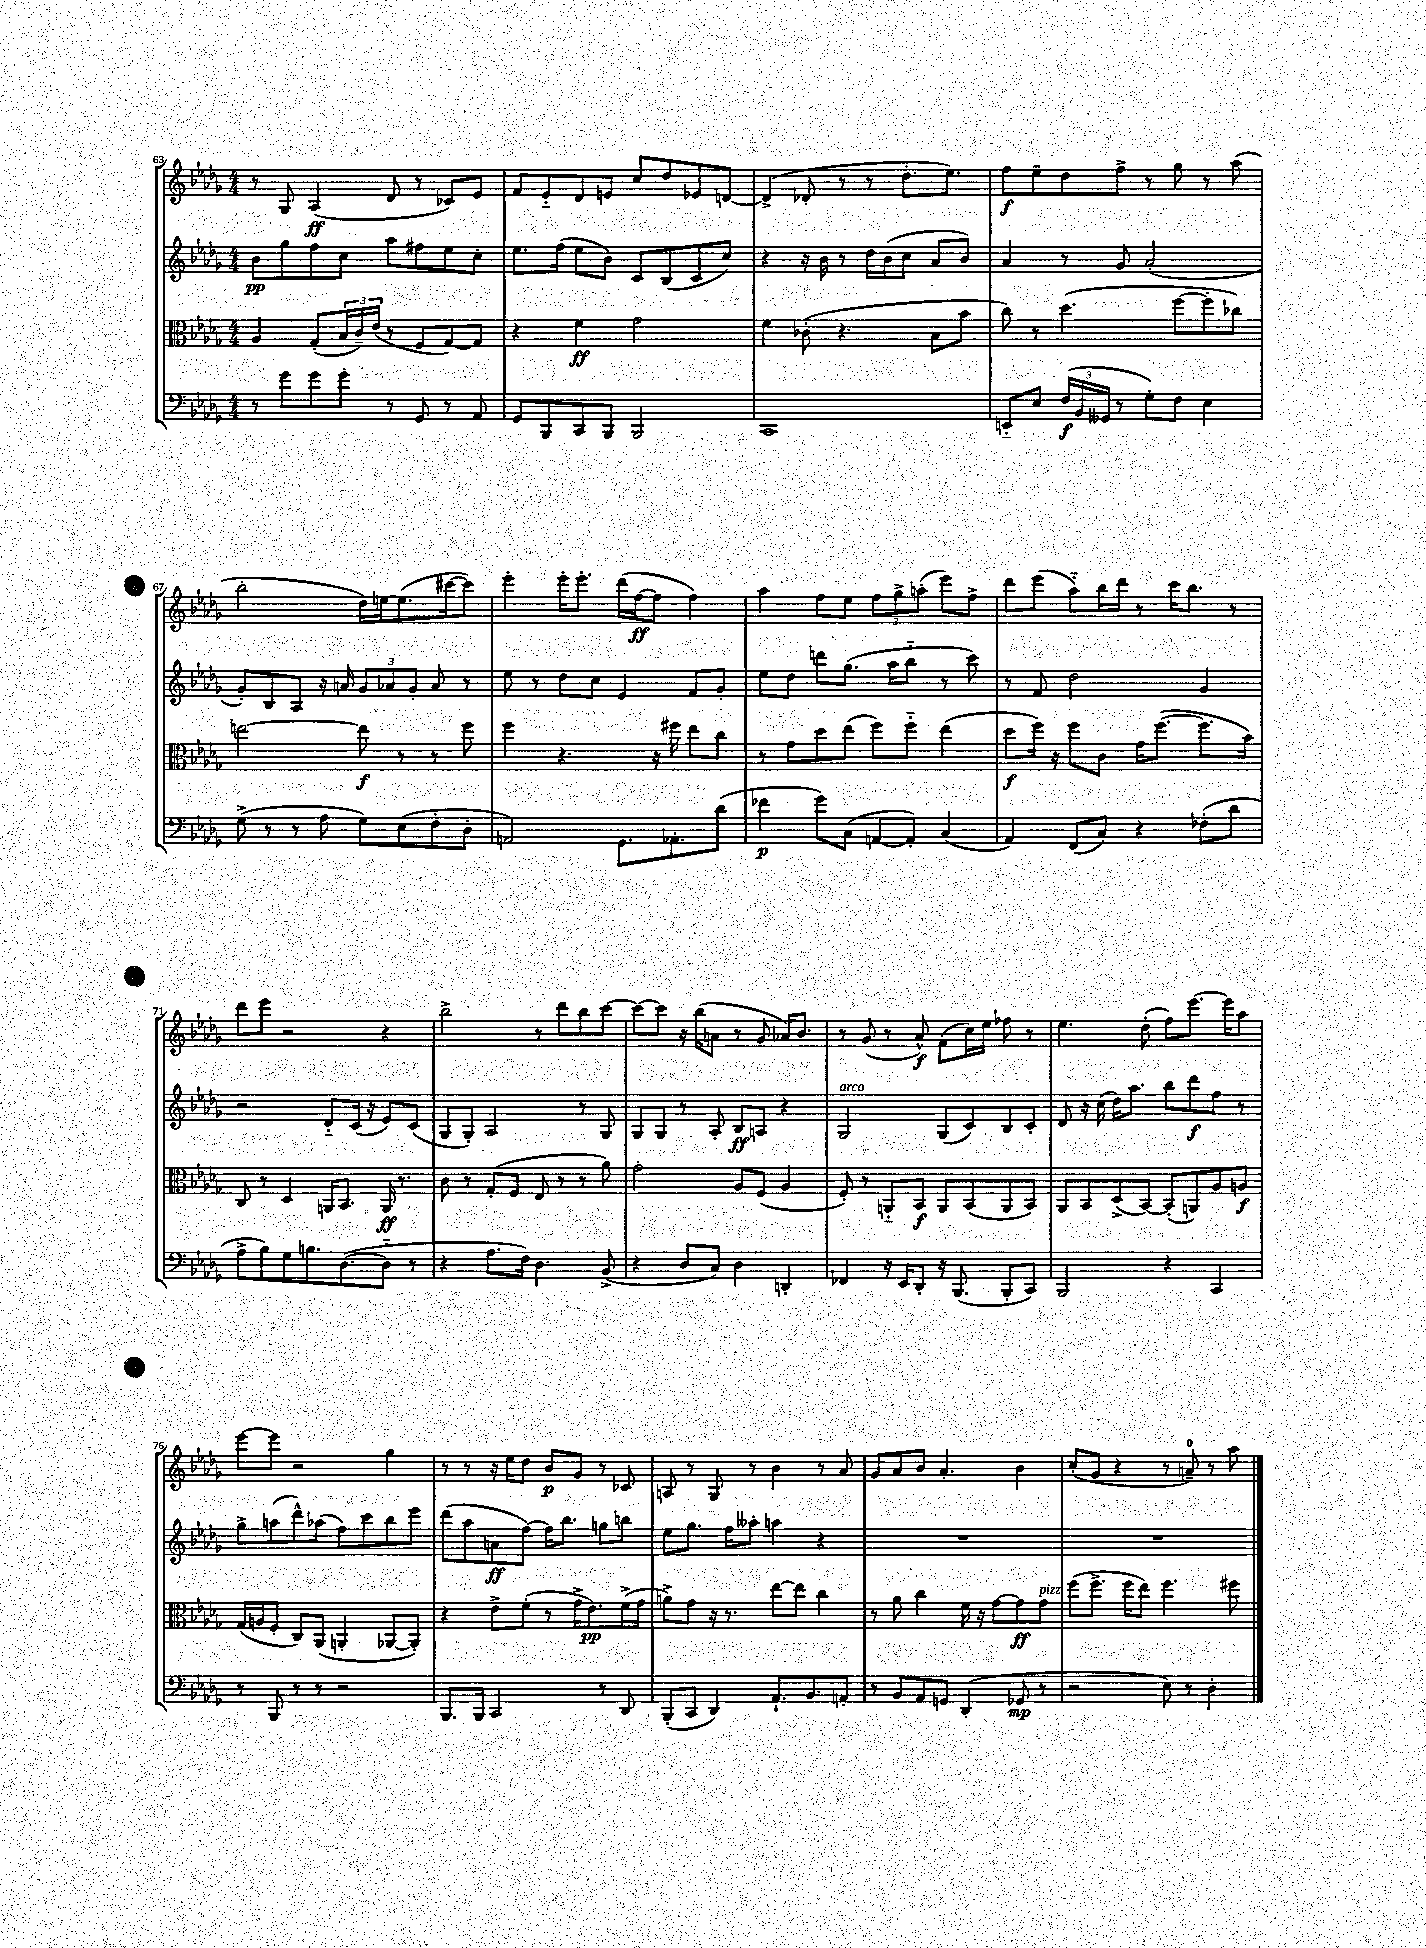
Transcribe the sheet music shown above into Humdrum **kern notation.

**kern	**kern	**kern	**kern
*staff4	*staff3	*staff2	*staff1
*clefF4	*clefC3	*clefG2	*clefG2
*k[b-e-a-d-g-]	*k[b-e-a-d-g-]	*k[b-e-a-d-g-]	*k[b-e-a-d-g-]
*M4/4	*M4/4	*M4/4	*M4/4
8r	4A-	8b-	8r
8g-	.	8gg-	8G-
8g-	(8G-'	8ff	(4A-
8g-'	24B-	8cc	.
.	24c~)	.	.
.	(24e-	.	.
8r	8r	8aa-	8d-
8GG-	8F	8ff#	8r
8r	[8G-)	8ee-	8c-)
8AA-	8G-]	8cc'	8e-
=	=	=	=
8GG-	4r	8.ee-	8f
8BBB-	.	.	8e-'~
.	.	(16ff	.
8CC	4f	8ee-	8d-
8BBB-	.	8b-)	8e
2BBB-	2g-	8c	8cc
.	.	(8B-	8dd-
.	.	8c	8e-
.	.	8cc)	[8d
=	=	=	=
1CC	4f	4r	(4d^]
.	(8c-'	16r	8d-'
.	.	16b-	.
.	4.r	8r	8r
.	.	16dd-	8r
.	.	(16b-	.
.	.	8cc	8.dd-'
.	8B-	8a-	.
.	.	.	8.ee-)
.	8b-	8b-)	.
=	=	=	=
8EE'~	8cc)	4a-	8ff
8E-	8r	.	8ee-~
(24F	(4.dd-	8r	8dd-
24BB-	.	.	.
24GG--	.	.	.
8r	.	8g-	8ff^
8G-')	.	(2a-'	8r
8F	[8ff	.	8gg-
4E-	8ff']	.	8r
.	8cc-)	.	(8aa-
=	=	=	=
(8G-^	[2ee	8g-')	2bb-'
8r	.	8B-	.
8r	.	8A-	.
8A-	.	16r	.
.	.	16a	.
8G-)	8ee]	12g-	16dd-)
.	.	.	[16ee
.	.	12a-	.
(8E-	8r	.	(8.ee]
.	.	12g-'	.
8F'	8r	8a-	.
.	.	.	[16ccc#
8D-'	8ff	8r	8ccc#])
=	=	=	=
2AA)	4ff	8ee-	4eee-'
.	.	8r	.
.	4.r	8dd-	16eee-'
.	.	.	8.eee-'
.	.	8cc	.
8.GG-	.	4e-	(16ddd-
.	.	.	[16ff
.	16r	.	8ff]
8.AA-'	16ff#	.	.
.	8ee-	8f	4ff)
(8d-	8cc	8g-'	.
=	=	=	=
4f-	8r	8ee-	4aa-
.	8g-	8dd-	.
8g-)	8dd-	8ddd	8ff
(8C	(8ee-	(8.gg-	8ee-
[8AA	8ff)	.	12ff
.	.	16aa-	.
.	.	.	12gg-^
8AA'])	8ff'~	8bb-'~	.
.	.	.	(12aa'
(4C	(4ee-	8r	8eee-)
.	.	8ccc)	8ff^
=	=	=	=
4AA-)	8dd-	8r	8ddd-
.	16ff)	8f	(8eee-
.	16r	.	.
(8FF	8ff	2dd-	8aa-'~)
8C)	8c	.	16bb-
.	.	.	16ddd-
4r	16g-	.	8r
.	([8.ff	.	.
.	.	.	16ccc
.	.	.	8.bb-
(8F-'	8.ff]	4g-	.
8d-	.	.	8r
.	16b-)	.	.
=	=	=	=
8A-^	8C	2r	8ddd-
8B-)	8r	.	8eee-
8G-	4D-	.	2r
8.B	.	.	.
.	16AA	8d-'~	.
([8.D-	8.BB-	.	.
.	.	(16c	.
.	.	16r	.
8D-'~]	16AA	8e-)	4r
.	8.r	.	.
8r	.	(8c	.
=	=	=	=
4r	8c	8G-	2bb-^
.	8r	8G-')	.
8.A-	(8G-'	2A-	.
.	8F	.	.
16F)	.	.	.
4.D-	8E-	.	8r
.	8r	.	8ddd-
.	8r	8r	8bb-
(8BB-^	8a-)	8G-	[8ccc
=	=	=	=
4r	2g-'	8G-	8ccc_
.	.	8G-	8ccc]
8D-	.	8r	16r
.	.	.	(16bb-
8C)	.	8A-'	8a
4D-	8A-	8B-	8r
.	(8F	8A	8g-
4DD'	4A-	4r	16a-)
.	.	.	8.b-
=	=	=	=
4FF-	8F')	2G-	8r
.	8r	.	(8g-
16r	8AA'~	.	8r
16EE-	.	.	.
8DD-'	8BB-	.	8a-^^)
16r	8AA	(8G-	(8f
(8.BBB-	.	.	.
.	(8BB-	8c)	16cc)
.	.	.	16ee-
8BBB-'	8AA	8B-	8ff-
8CC)	8BB-)	8c'	8r
=	=	=	=
2BBB-	8AA-	8d-	4.ee-
.	8BB-	16r	.
.	.	(16cc	.
.	(8D-^	16dd-)	.
.	.	8.aa-	.
.	[8BB-)	.	(8dd-'
4r	(8BB-']	8bb-	8ff)
.	8AA)	8ddd-	[8.eee-
4CC	8A-	8ff	.
.	.	.	16eee-]
.	8A	8r	8aa-
=	=	=	=
8r	(16G-	8gg-^	[8eee-
.	16A	.	.
8BBB-	8F'	(8aa	8eee-]
8r	8C)	8ddd-^^)	2r
8r	(8AA-	(8aa-	.
2r	4AA'	8ff)	.
.	.	8ccc	.
.	[8AA-	8bb-	4gg-
.	8AA-'])	8eee-	.
=	=	=	=
8.BBB-	4r	(8ddd-	8r
.	.	8aa-	8r
16BBB-	.	.	.
2CC	8e-^	8a	16r
.	.	.	16ee-
.	(8f'	[8ff)	8dd-
.	8r	16ff]	8b-
.	.	8.bb-	.
.	16g-^	.	8g-
.	8.e-)	.	.
8r	.	8gg	8r
8DD-	(16f^	8bb	8c-
.	16g-	.	.
=	=	=	=
(8BBB-'	8a^)	8ee-	8A
8CC	8g-	8.gg-	8r
4DD-)	16r	.	8G-
.	8.r	16ff	.
.	.	8aa--'	8r
8.AA-`	[8ee-	4aa	4b-
.	8ee-]	.	.
8.BB-	.	.	.
.	4cc	4r	8r
8AA'	.	.	8a-
=	=	=	=
8r	8r	1r	8g-
8BB-	8a-	.	8a-
8AA-	4cc	.	8b-
8GG	.	.	4.a-'
(4DD-'	16f	.	.
.	16r	.	.
.	[8g-	.	.
8GG-	8g-]	.	4b-
8r	8g-	.	.
=	=	=	=
2r	(8ff	1r	(8cc'
.	8.ff^	.	8g-
.	.	.	4r
.	16ff	.	.
.	8ee-)	.	.
8E-)	4.ff	.	8r
8r	.	.	8a~)
4D-'	.	.	8r
.	8ff#	.	8aa-
==	==	==	==
*-	*-	*-	*-
